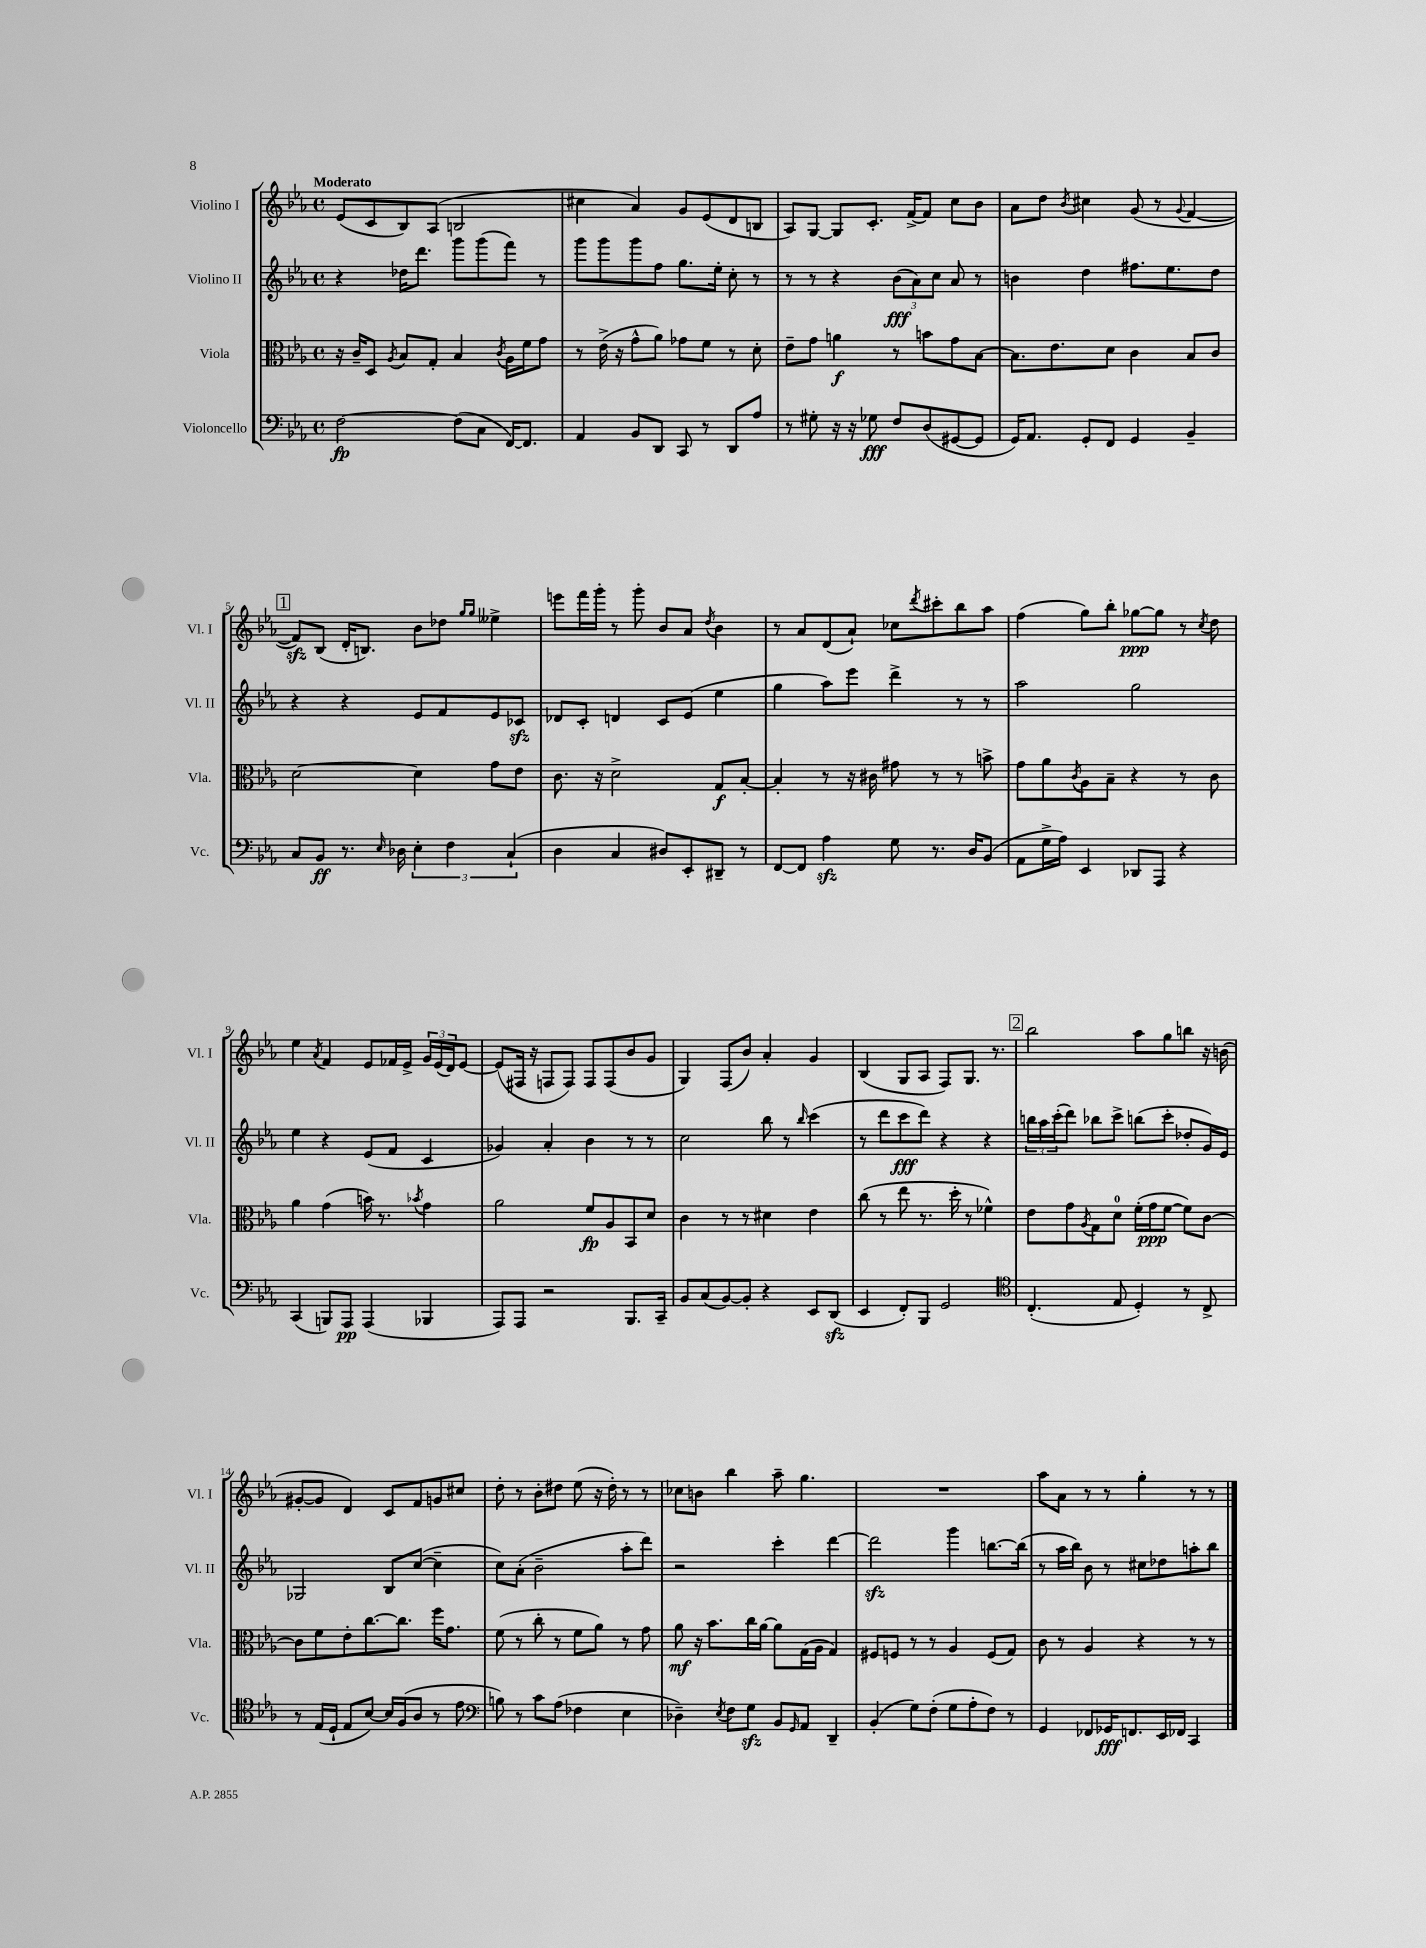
<<
\new StaffGroup <<
\new Staff = "s0" \with { instrumentName = "Violino I" shortInstrumentName = "Vl. I" } {
    \clef treble \key ees \major \defaultTimeSignature \time 4/4 \tempo "Moderato"
    ees'8( c'8 bes8) aes8( b2 |
    cis''4 aes'4) g'8 ees'8( d'8 b8 |
    aes8) g8~ g8 c'8.-. f'16~-> f'8 c''8 bes'8 |
    aes'8 d''8 \acciaccatura { bes'8 } cis''4 g'8( r8 \appoggiatura { g'8 } f'4~ |
    \mark \markup { \box "1" } f'8\sfz) bes8( d'16-. b8.) bes'8 des''8 \grace { g''16 g''16 } eeses''4-> |
    e'''8 f'''16 g'''16-. r8 g'''8-. bes'8 aes'8 \acciaccatura { d''8 } bes'4 |
    r8 aes'8 d'8( aes'8-!) ces''8 \acciaccatura { d'''8 } cis'''8-. bes''8 aes''8 |
    f''4( g''8) bes''8-. ges''8~\ppp ges''8 r8 \acciaccatura { c''8 } d''8 |
    ees''4 \acciaccatura { aes'8 } f'4 ees'8 fes'16 ees'16-> \tuplet 3/2 { g'16 ees'16( d'16) } ees'8~ |
    ees'8( fis16 r16 f8 f8) f8 f8( bes'8 g'8 |
    g4) f8( bes'8) aes'4-. g'4 |
    bes4( g8 aes8 f8) g8. r8. |
    \mark \markup { \box "2" } bes''2 aes''8 g''8 b''8 r16 b'16( |
    gis'8~-. gis'8 d'4) c'8 f'8 g'8 cis''8 |
    d''8-. r8 bes'8-. dis''8 ees''8( r16 dis''16-.) r8 r8 |
    ces''8 b'8 bes''4 aes''8-- g''4. |
    R1 |
    aes''8 aes'8 r8 r8 g''4-. r8 r8 \bar "|." |
}
\new Staff = "s1" \with { instrumentName = "Violino II" shortInstrumentName = "Vl. II" } {
    \clef treble \key ees \major \defaultTimeSignature \time 4/4
    r4 des''16 d'''8. g'''8 g'''8( f'''8) r8 |
    g'''8 g'''8 g'''8 f''8 g''8. ees''16-. c''8-. r8 |
    r8 r8 r4 \tuplet 3/2 { bes'8\fff( aes'8) c''8 } aes'8 r8 |
    b'4 d''4 fis''8. ees''8. d''8 |
    \mark \markup { \box "1" } r4 r4 ees'8 f'8 ees'8 ces'8\sfz |
    des'8 c'8-. d'4 c'8 ees'8( ees''4 |
    g''4 aes''8) ees'''8 d'''4-> r8 r8 |
    aes''2 g''2 |
    ees''4 r4 ees'8( f'8 c'4 |
    ges'4) aes'4-. bes'4 r8 r8 |
    c''2 bes''8 r8 \grace { bes''16 } c'''4( |
    r8 d'''8 c'''8\fff d'''8) r4 r4 |
    \mark \markup { \box "2" } \tuplet 3/2 { b''16 aes''16 c'''16-.( } d'''8) bes''8 c'''8-> b''8( c'''8-. des''8-. g'16) ees'16 |
    ges2 bes8 c''8~( c''4-- |
    c''8) aes'8-.( bes'2-- aes''8-. d'''8) |
    r2 c'''4-. d'''4~ |
    d'''2\sfz g'''4 b''8.~ b''16( |
    r8 aes''16 bes''16) bes'8 r8 cis''8 des''8 a''8-. bes''8 \bar "|." |
}
\new Staff = "s2" \with { instrumentName = "Viola" shortInstrumentName = "Vla." } {
    \clef alto \key ees \major \defaultTimeSignature \time 4/4
    r16 c'16-- d8 \acciaccatura { aes8 } bes8 g8-. bes4 \acciaccatura { c'8 } aes16 f'16 g'8 |
    r8 ees'16->( r16 g'8-^ aes'8) ges'8 f'8 r8 d'8-. |
    ees'8-- g'8 a'4\f r8 b'8 g'8 bes8~ |
    bes8. ees'8. d'8 c'4 bes8 c'8 |
    \mark \markup { \box "1" } d'2~ d'4 g'8 ees'8 |
    c'8. r16 d'2-> g8\f bes8~-. |
    bes4-. r8 r16 cis'16 gis'8 r8 r8 b'8-> |
    g'8 aes'8 \acciaccatura { c'8 } aes8 bes8-- r4 r8 c'8 |
    aes'4 g'4( b'16) r8. \acciaccatura { bes'8 } g'4 |
    aes'2 f'8\fp aes8 bes,8 d'8 |
    c'4 r8 r8 dis'4 ees'4 |
    c''8( r8 ees''8 r8. d''16-. r8 fes'4-^) |
    \mark \markup { \box "2" } ees'8 g'8 \acciaccatura { aes8 } g8 d'8-0 f'16-.( g'16\ppp f'8~ f'8) c'8~ |
    c'8 f'8 ees'8-. c''8.~ c''8. f''16 g'8. |
    f'8( r8 c''8-. r8 f'8 aes'8) r8 g'8 |
    aes'8\mf r16 bes'8. c''16 aes'16~ aes'8 g16( aes16 g4) |
    fis8 f8 r8 r8 aes4 f8( g8) |
    c'8 r8 aes4 r4 r8 r8 \bar "|." |
}
\new Staff = "s3" \with { instrumentName = "Violoncello" shortInstrumentName = "Vc." } {
    \clef bass \key ees \major \defaultTimeSignature \time 4/4
    f2~\fp f8( c8 f,16~) f,8. |
    aes,4 bes,8 d,8 c,8 r8 d,8 aes8 |
    r8 gis8-. r16 r16 ges8\fff f8 d8( gis,8~ gis,8 |
    g,16) aes,8. g,8-. f,8 g,4 bes,4-- |
    \mark \markup { \box "1" } c8 bes,8\ff r8. \grace { ees16 } des16 \tuplet 3/2 { ees4-. f4 c4-!( } |
    d4 c4 dis8) ees,8-. dis,8-- r8 |
    f,8~ f,8 aes4\sfz g8 r8. d16 bes,8( |
    aes,8 g16-> aes16) ees,4 des,8 aes,,8 r4 |
    c,4( b,,8) aes,,8\pp aes,,4( bes,,4 |
    aes,,8) aes,,8 r2 bes,,8. c,16-- |
    bes,8 c8( bes,8~) bes,8-. r4 ees,8 d,8\sfz( |
    ees,4 f,8-.) bes,,8 g,2 |
    \mark \markup { \box "2" } \clef tenor c4.-.( ees8 d4-.) r8 c8-> |
    r8 ees16( d16-! ees8 bes8~) bes16 f16( aes8 r8 ees'8 |
    \clef bass b8) r8 c'8 aes8( fes4 ees4 |
    des4--) \acciaccatura { ees8 } f8 g8\sfz bes,8 \grace { g,16 } aes,8 d,4-- |
    bes,4-.( g8) f8-.( g8 aes8-. f8) r8 |
    g,4 fes,8 ges,16\fff f,8. ees,16 fes,16 c,4 \bar "|." |
}
>>
>>
